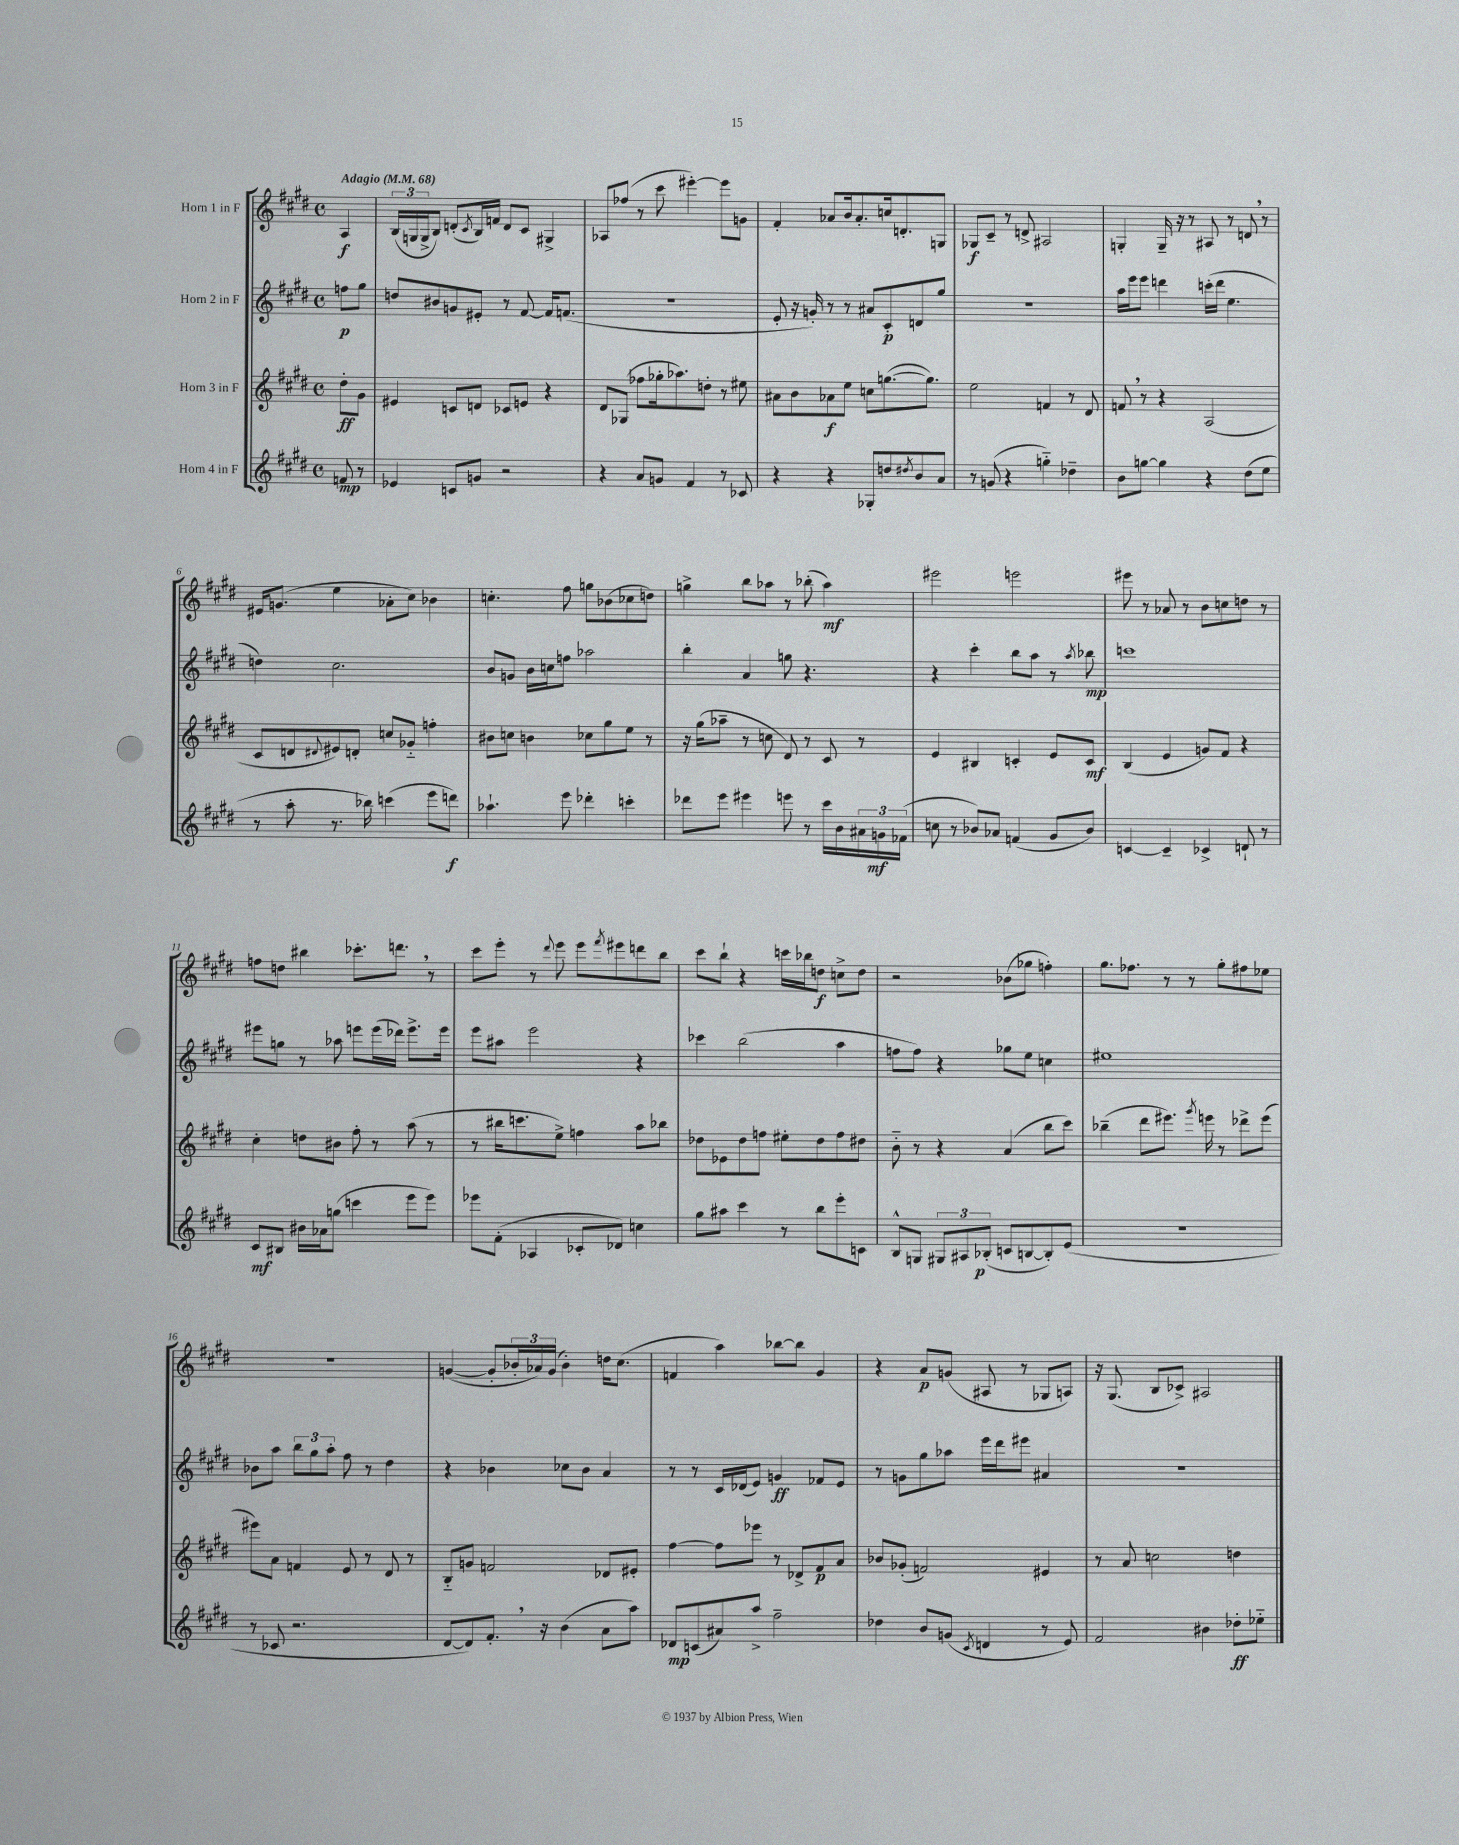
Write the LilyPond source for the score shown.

<<
\new StaffGroup <<
\new Staff = "s0" \with { instrumentName = "Horn 1 in F" } {
    \clef treble \key e \major \defaultTimeSignature \time 4/4 \partial 4 \tempo "Adagio" 4 = 68
    a4\f |
    \tuplet 3/2 { b16( g16 g16-> } b8) d'8-.( \acciaccatura { cis'8 } b16) f'16 d'8 cis'8 gis4-> |
    aes8 fes''8( r8 cis'''8 eis'''4~-.) eis'''8 g'8 |
    fis'4-. aes'8 b'16 aes'8.-. c''16 d'8.-. g8 |
    ges8\f cis'8-- r8 d'8-> ais2 |
    g4-. g16-- r16 r8 ais8 r8 d'8 \breathe r8 |
    eis'16 g'8.( e''4 aes'8-. cis''8) bes'4 |
    c''4.-. fis''8 g''8 bes'8( ces''8 d''8) |
    g''4-> b''8 aes''8 r8 bes''8-.( aes''4\mf) |
    eis'''2 e'''2 |
    eis'''8 r8 aes'8 r8 b'8 c''8 d''8 r8 |
    f''8 d''8 bis''4 ces'''8.-. d'''8. \breathe r8 |
    cis'''8 e'''8-. r8 \appoggiatura { dis'''8 } e'''8 e'''8 \acciaccatura { fis'''8 } eis'''8 d'''8 b''8 |
    cis'''8 b''8-! r4 c'''16 bes''16 d''8\f c''8-> d''8 |
    r2 bes'8( ges''8 f''4-.) |
    gis''8. fes''8. r8 r8 gis''8-. fis''8 ees''8 |
    R1 |
    g'4~( g'8-. \tuplet 3/2 { bes'16-. aes'16) g'16( } bes'4-.) d''16 cis''8.( |
    f'4 a''4) bes''8~ bes''8 gis'4 |
    r4 a'8\p g'8( ais8 r8 ges8 a8) |
    r16 gis8.( b8 ces'8->) ais2 \bar "|." |
}
\new Staff = "s1" \with { instrumentName = "Horn 2 in F" } {
    \clef treble \key e \major \defaultTimeSignature \time 4/4 \partial 4
    f''8\p gis''8 |
    d''8 bis'8 g'8 eis'8-. r8 fis'8~ fis'16 f'8.( |
    R1 |
    e'8-. r16 g'16-.) r8 r8 ais'8 cis'8-.\p d'8 gis''8 |
    R1 |
    a''16 e'''16 e'''8 d'''4 c'''16-.( d'''16 e''4. |
    d''4) cis''2. |
    b'8 g'8 b'16 c''16 f''8 aes''2 |
    b''4-. a'4 g''8 r4. |
    r4 cis'''4-. b''8 a''8 r8 \acciaccatura { a''8 } bes''8\mp |
    c'''1 |
    eis'''8 g''8 r8 aes''8 e'''8 e'''16( des'''16) e'''8.-> e'''16 |
    e'''8 ais''8 e'''2 r4 |
    ces'''4 b''2( a''4 |
    f''8 f''8) r4 ges''8 e''8 c''4 |
    eis''1 |
    bes'8 a''8 \tuplet 3/2 { b''8 gis''8 a''8-. } fis''8 r8 dis''4 |
    r4 bes'4 ces''8 bes'8 a'4 |
    r8 r8 cis'16 des'16( e'8) g'4\ff fes'8 e'8 |
    r8 g'8 gis''8 aes''8 e'''16 dis'''16 eis'''8 ais'4 |
    R1 \bar "|." |
}
\new Staff = "s2" \with { instrumentName = "Horn 3 in F" } {
    \clef treble \key e \major \defaultTimeSignature \time 4/4 \partial 4
    dis''8-.\ff gis'8 |
    eis'4 c'8 d'8 ces'8 e'8 r4 |
    dis'8 ges8( fes''8 ges''16-. aes''8.) d''8-. r8 eis''8 |
    ais'8 b'8 aes'8\f e''8 c''8 g''8.~( g''8.) |
    e''2 f'4 r8 dis'8 |
    f'8 \breathe r8 r4 a2( |
    cis'8 d'8 \appoggiatura { dis'8 } eis'8) d'8-. c''8 ges'8-_ f''4-. |
    bis'8 c''8 b'4 ces''8 gis''8 e''8 r8 |
    r16 gis''16( aes''8-- r8 c''8 dis'8) r8 cis'8 r8 |
    e'4 bis4 c'4-. e'8 c'8\mf |
    b4( e'4 g'8) fis'8 r4 |
    cis''4-. d''8 bis'8 fis''8-. r8 a''8( r8 |
    r8 bis''16 c'''8. e''8->) f''4 a''8 bes''8 |
    des''8 ees'8 des''8 f''8 eis''8-. des''8 f''8 dis''8 |
    b'8-_ r8 r4 a'4( b''8 cis'''8) |
    bes''4--( dis'''8 eis'''8.) \acciaccatura { gis'''8 } e'''16 r8 des'''8-> e'''8( |
    eis'''8) a'8 f'4 e'8 r8 dis'8 r8 |
    b8-_ g'8 f'2 des'8 eis'8-. |
    fis''4~ fis''8 ees'''8 r8 des'8-> fis'8\p a'8 |
    bes'8 ges'8-.( f'2) eis'4 |
    r8 a'8 c''2 d''4 \bar "|." |
}
\new Staff = "s3" \with { instrumentName = "Horn 4 in F" } {
    \clef treble \key e \major \defaultTimeSignature \time 4/4 \partial 4
    f'8\mp r8 |
    ees'4 c'8 g'8 r2 |
    r4 a'8 g'8 fis'4 r8 ces'8 |
    r4 r4 ges8-. d''8 \acciaccatura { dis''8 } b'8 a'8 |
    r8 g'8( r4 g''4-_) des''4-- |
    b'8 g''8~ g''4 r4 dis''8( e''8 |
    r8 a''8-. r8. bes''16) c'''4( e'''8 d'''8\f) |
    aes''4.-! e'''8 des'''4-. c'''4-. |
    des'''8 e'''8 eis'''4 e'''8 r8 cis'''16 b'16 \tuplet 3/2 { ais'16 g'16\mf fes'16( } |
    c''8 r8 bes'8) aes'8 f'4( gis'8 bes'8) |
    c'4~ c'4-- ces'4-> d'8-! r8 |
    cis'8\mf bis8 bis'16 aes'16 g''8( c'''4 e'''8 e'''8) |
    ees'''8 fis'8-.( aes4 ces'8-. des'8) c''4 |
    gis''8 ais''8 cis'''4 r8 b''8 e'''8-. c'8 |
    b8-^ g8 \tuplet 3/2 { gis8 ais8 bes8-.\p( } c'8 b8~ b8-.) e'8( |
    R1 |
    r8 ces'8 r2. |
    dis'8~ dis'8) fis'8.-. \breathe r16 b'4( a'8 a''8) |
    des'8\mp c'8( ais'8) a''8-> fis''2-- |
    des''4 b'8 g'8( \acciaccatura { cis'8 } d'4 r8 e'8) |
    fis'2 bis'4 des''8-.\ff ees''8-_ \bar "|." |
}
>>
>>
